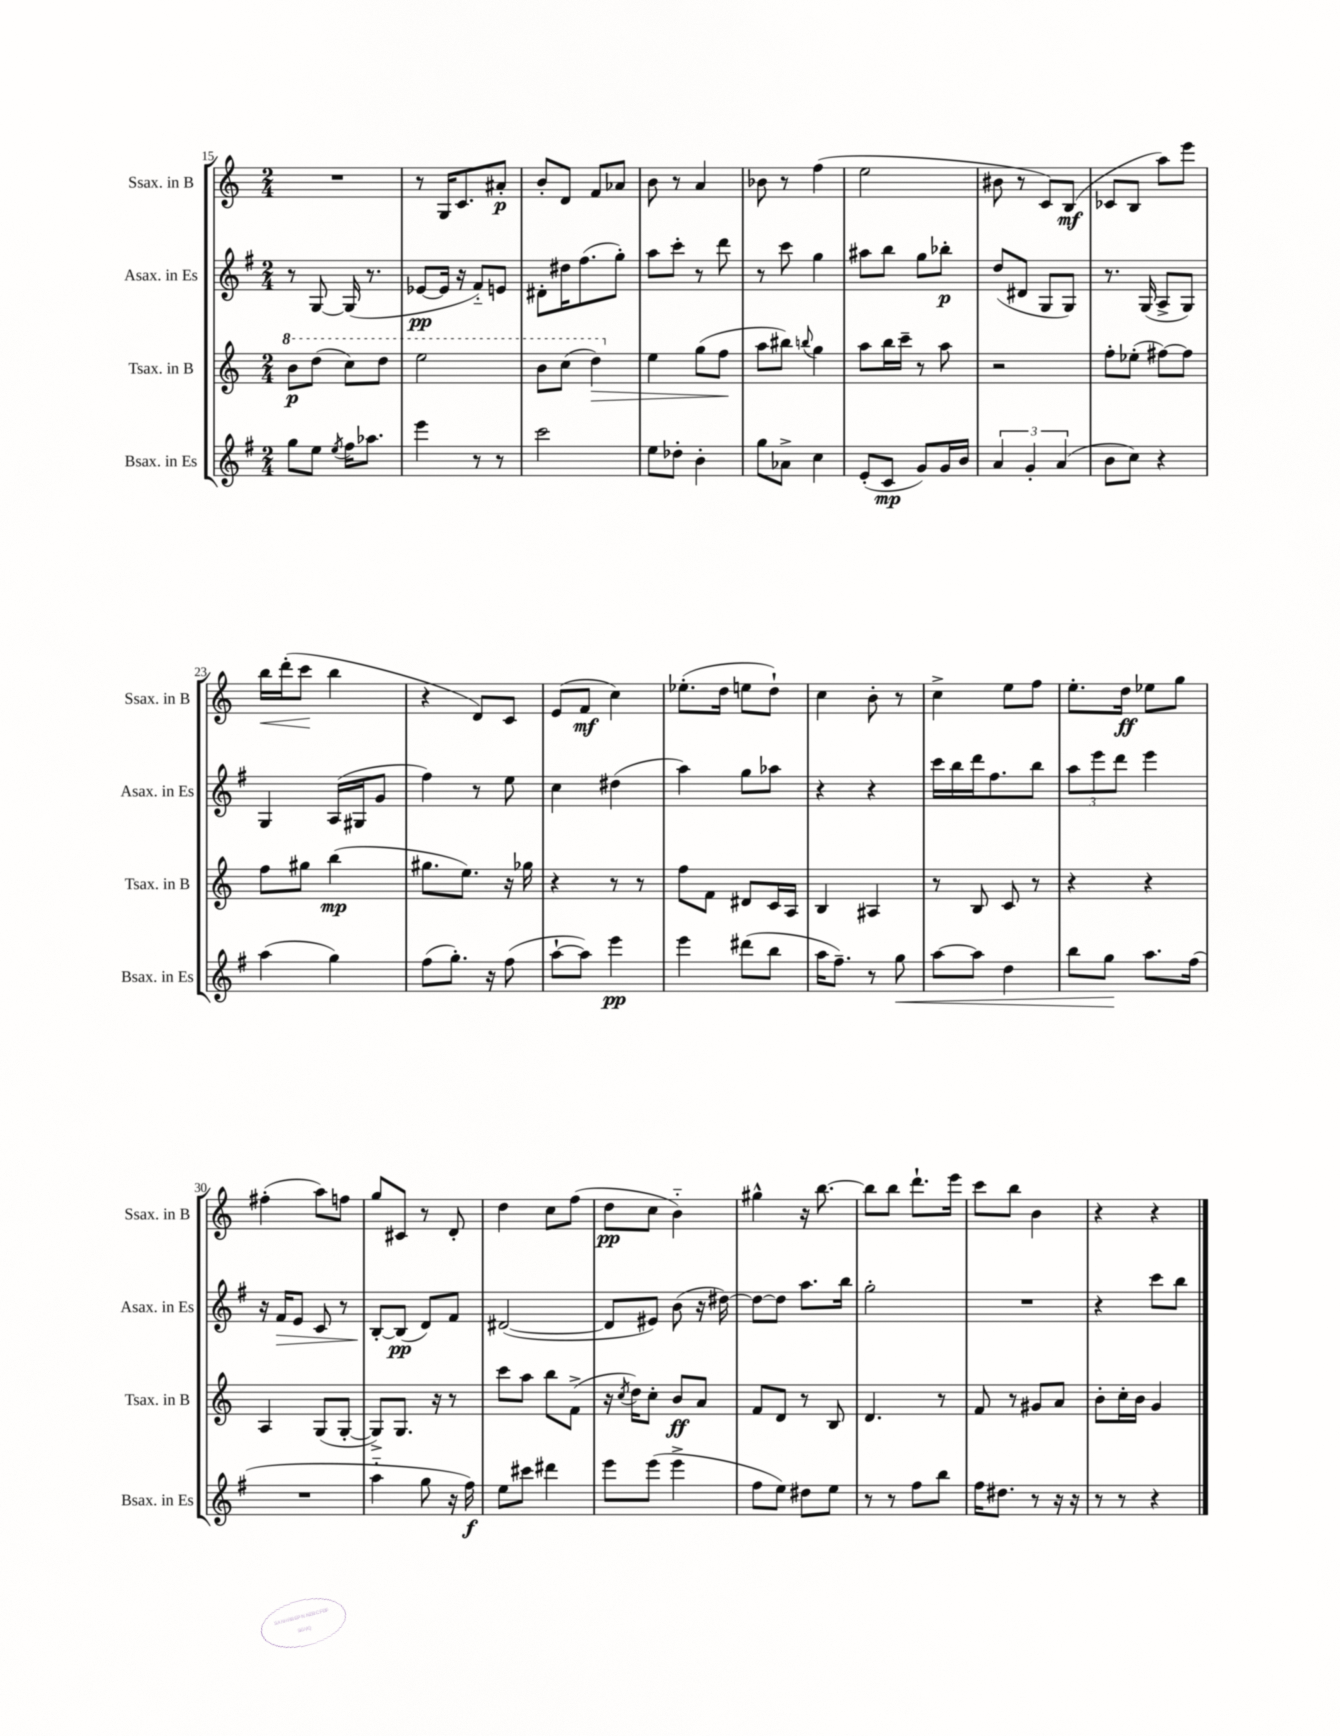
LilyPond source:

<<
\new StaffGroup <<
\new Staff = "s0" \with { instrumentName = "Ssax. in B" shortInstrumentName = "Ssax. in B" } {
    \clef treble \key c \major \numericTimeSignature \time 2/4
    R2 |
    r8 g16 c'8. ais'8-.\p |
    b'8-. d'8 f'8 aes'8 |
    b'8 r8 a'4 |
    bes'8 r8 f''4( |
    e''2 |
    bis'8 r8 c'8) b8\mf( |
    ces'8 b8 a''8) e'''8 |
    b''16\< d'''16-.( c'''8\! b''4 |
    r4 d'8) c'8 |
    e'8( f'8\mf c''4) |
    ees''8.-.( d''16 e''8 d''8-!) |
    c''4 b'8-. r8 |
    c''4-> e''8 f''8 |
    e''8.-. d''16\ff ees''8 g''8 |
    fis''4-.( a''8) f''8 |
    g''8 cis'8 r8 d'8-. |
    d''4 c''8 f''8( |
    d''8\pp c''8 b'4-_) |
    gis''4-^ r16 b''8.~ |
    b''8 b''8 d'''8.-! e'''16 |
    c'''8 b''8 b'4 |
    r4 r4 \bar "|." |
}
\new Staff = "s1" \with { instrumentName = "Asax. in Es" shortInstrumentName = "Asax. in Es" } {
    \clef treble \key g \major \numericTimeSignature \time 2/4
    r8 g8~ g16( r8. |
    ees'8~\pp ees'16 r16 fis'8-_) e'8 |
    dis'8-. dis''16 fis''8.( g''8-.) |
    a''8 c'''8-. r8 d'''8 |
    r8 c'''8 g''4 |
    ais''8 b''8 g''8 bes''8-.\p |
    d''8( dis'8 g8 g8) |
    r8. g16( a8-> g8) |
    g4 a16( gis16 g'8 |
    fis''4) r8 e''8 |
    c''4 dis''4( |
    a''4) g''8 aes''8 |
    r4 r4 |
    c'''16 b''16 d'''16 fis''8. b''8 |
    \tuplet 3/2 { a''8 e'''8 d'''8 } e'''4 |
    r16 fis'16\> e'8 c'8 r8 |
    b8~-.\! b8\pp( d'8) fis'8 |
    dis'2~( |
    dis'8 eis'8) b'8( r16 dis''16~) |
    dis''8~ dis''8 a''8. b''16 |
    g''2-. |
    R2 |
    r4 c'''8 b''8 \bar "|." |
}
\new Staff = "s2" \with { instrumentName = "Tsax. in B" shortInstrumentName = "Tsax. in B" } {
    \clef treble \key c \major \numericTimeSignature \time 2/4
    \ottava #1 b''8\p d'''8( c'''8) d'''8 |
    e'''2 |
    b''8 c'''8( d'''4\>) \ottava #0 |
    e''4 g''8( f''8\! |
    a''8 bis''8) \appoggiatura { b''8 } g''4 |
    a''8 b''16 c'''16-- r8 a''8 |
    r2 |
    f''8-. ees''8-.( fis''8~) fis''8 |
    f''8 gis''8 b''4\mp( |
    gis''8. e''8.) r16 ges''16 |
    r4 r8 r8 |
    f''8 f'8 dis'8 c'16 a16 |
    b4 ais4 |
    r8 b8 c'8 r8 |
    r4 r4 |
    a4 g8( g8~-. |
    g8->) g8. r16 r8 |
    c'''8 a''8 b''8 f'8->( |
    r16 \acciaccatura { c''8 } d''16) c''8-. b'8\ff a'8 |
    f'8 d'8 r8 b8 |
    d'4. r8 |
    f'8 r8 gis'8 a'8 |
    b'8-. c''16-. b'16 g'4 \bar "|." |
}
\new Staff = "s3" \with { instrumentName = "Bsax. in Es" shortInstrumentName = "Bsax. in Es" } {
    \clef treble \key g \major \numericTimeSignature \time 2/4
    g''8 e''8 \acciaccatura { e''8 } fis''16 aes''8. |
    e'''4 r8 r8 |
    c'''2 |
    e''8 des''8-. b'4-. |
    g''8 aes'8-> c''4 |
    e'8-.( c'8\mp g'8) g'16 b'16 |
    \tuplet 3/2 { a'4 g'4-. a'4( } |
    b'8 c''8) r4 |
    a''4( g''4) |
    fis''8( g''8.-.) r16 fis''8( |
    a''8~-! a''8) e'''4\pp |
    e'''4 dis'''8( b''8 |
    a''16 fis''8.--) r8 g''8\< |
    a''8~ a''8 d''4 |
    b''8 g''8\! a''8. fis''16( |
    R2 |
    a''4-_ g''8 r16 fis''16\f) |
    e''8 cis'''8 dis'''4 |
    e'''8 e'''8( e'''4-> |
    fis''8 e''8) dis''8 e''8 |
    r8 r8 fis''8 b''8 |
    fis''16 dis''8. r8 r16 r16 |
    r8 r8 r4 \bar "|." |
}
>>
>>
\layout { \context { \Score currentBarNumber = #15 } }
